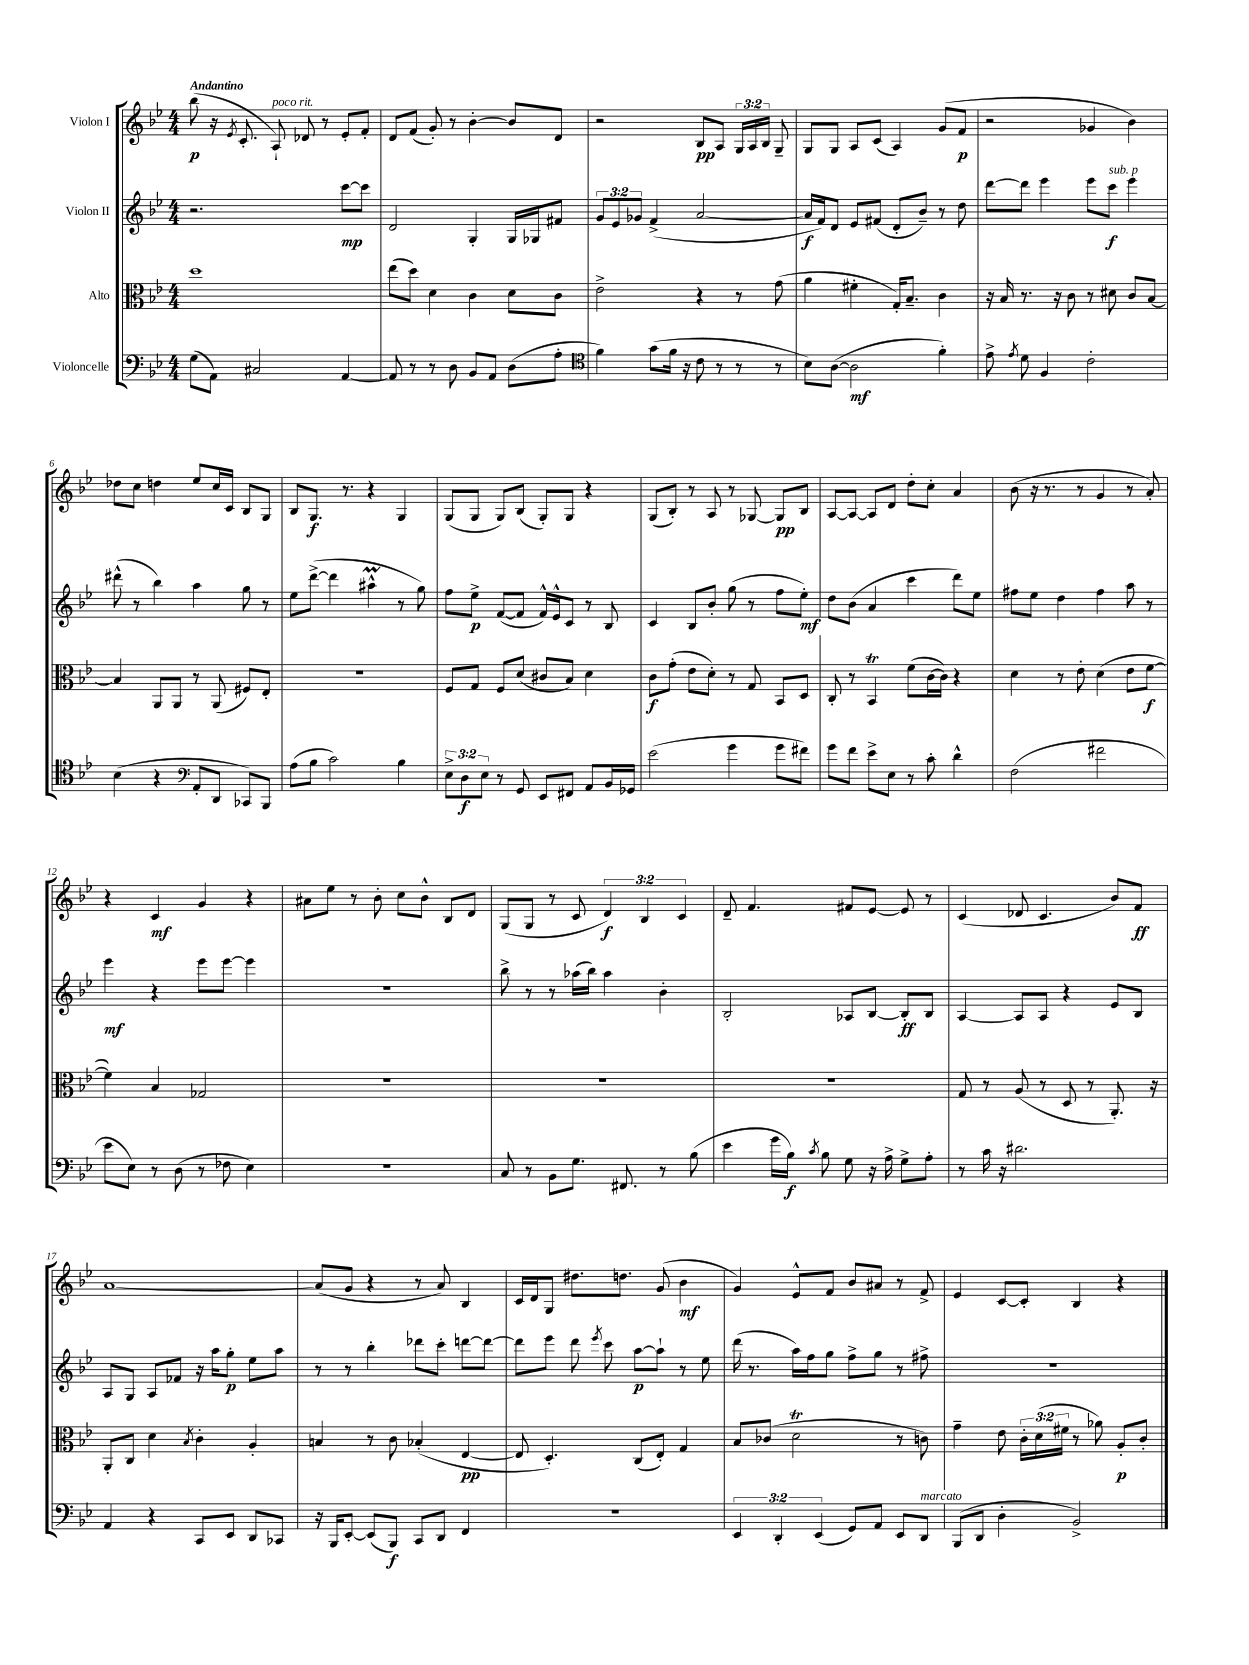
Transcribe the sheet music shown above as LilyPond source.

<<
\new StaffGroup <<
\new Staff = "s0" \with { instrumentName = "Violon I" } {
    \clef treble \key bes \major \numericTimeSignature \time 4/4 \override Staff.TupletNumber.text = #tuplet-number::calc-fraction-text \tempo "Andantino"
    \autoBeamOff bes''8\p( r16 \acciaccatura { ees'8 } c'8.-. a8-!^\markup { \italic "poco rit." }) des'8 r8 ees'8[-. f'8]-. |
    d'8[ f'8]( g'8-.) r8 bes'4~-. bes'8[ d'8] |
    r2 bes8[\pp a8] \tuplet 3/2 { g16[ a16 bes16] } g8-- |
    g8[ g8] a8[ c'8]( a4) g'8[( f'8]\p |
    r2 ges'4 bes'4) |
    des''8[ c''8] d''4 ees''8[ c''16 c'16] bes8[ g8] |
    bes8[ g8.]\f r8. r4 g4 |
    g8[( g8] g8[) bes8]( g8[-.) g8] r4 |
    g8[( bes8]-.) r8 a8 r8 ges8~ ges8[\pp bes8] |
    a8[~ a8]~ a8[ d'8] d''8[-. c''8]-. a'4 |
    bes'8( r16 r8. r8 g'4 r8 a'8-.) |
    r4 c'4\mf g'4 r4 |
    ais'8[ ees''8] r8 bes'8-. c''8[ bes'8]-^ bes8[ d'8] |
    g8[( g8] r8 c'8 \tuplet 3/2 { d'4\f) bes4 c'4 } |
    d'8-- f'4. fis'8[ ees'8]~ ees'8 r8 |
    c'4( des'8 c'4. bes'8[) f'8]\ff |
    a'1~ |
    a'8[( g'8] r4 r8 a'8) bes4 |
    c'16[ d'16 g8] dis''8.[ d''8.] g'8( bes'4\mf |
    g'4) ees'8[-^ f'8] bes'8[ ais'8] r8 f'8-> |
    ees'4 c'8[~ c'8]-. bes4 r4 \bar "|." |
}
\new Staff = "s1" \with { instrumentName = "Violon II" } {
    \clef treble \key bes \major \numericTimeSignature \time 4/4 \override Staff.TupletNumber.text = #tuplet-number::calc-fraction-text
    \autoBeamOff r2. c'''8[~\mp c'''8] |
    d'2 g4-. g16[ ges16 fis'8] |
    \tuplet 3/2 { g'8[ ees'8 ges'8] } f'4->( a'2~ |
    a'16[\f f'16) d'8] ees'8[ fis'8]( d'8[-. bes'8]--) r8 d''8 |
    d'''8[~ d'''8] ees'''4 ees'''8[ c'''8]\f^\markup { \italic "sub. p" } ees'''4 |
    dis'''8-^( r8 bes''4) a''4 g''8 r8 |
    ees''8[ d'''8]~->( d'''4 ais''4-^\prall r8 g''8) |
    f''8[ ees''8]->\p f'8[~( f'8] f'16[-^) ees'16-^ c'8] r8 bes8 |
    c'4 bes8[ bes'8]-. g''8( r8 f''8[ ees''8]-.\mf) |
    d''8[ bes'8]( a'4 c'''4 d'''8[) ees''8] |
    fis''8[ ees''8] d''4 fis''4 a''8 r8 |
    ees'''4\mf r4 ees'''8[ ees'''8]~ ees'''4 |
    R1 |
    bes''8-> r8 r8 aes''16[( bes''16]) aes''4 bes'4-. |
    bes2-. aes8[ bes8]~ bes8[-.\ff bes8] |
    a4~ a8[ a8] r4 ees'8[ bes8] |
    a8[ g8] a8[ fes'8] r16 a''16[ g''8]-.\p ees''8[ a''8] |
    r8 r8 bes''4-. des'''8[ c'''8]-. d'''8[~ d'''8]~ |
    d'''8[ ees'''8] d'''8 \acciaccatura { ees'''8 } c'''8 a''8[~\p a''8]-! r8 ees''8 |
    d'''16( r8. a''16[) f''16 g''8] f''8[-> g''8] r8 fis''8-> |
    R1 \bar "|." |
}
\new Staff = "s2" \with { instrumentName = "Alto" } {
    \clef alto \key bes \major \numericTimeSignature \time 4/4 \override Staff.TupletNumber.text = #tuplet-number::calc-fraction-text
    \autoBeamOff d''1 |
    ees''8[( d''8]) d'4 c'4 d'8[ c'8] |
    ees'2-> r4 r8 g'8( |
    a'4 fis'4-. g16[-.) bes8.]-- c'4 |
    r16 bes16 r8. r16 c'8 r8 dis'8 c'8[ bes8]~ |
    bes4 a,8[ a,8] r8 a,8( fis8[) ees8]-. |
    r1 |
    f8[ g8] f8[ d'8]( cis'8[ bes8]) d'4 |
    c'8[\f g'8]-.( ees'8[ d'8]-.) r8 g8 bes,8[ d8] |
    c8-. r8 bes,4\trill f'8[( c'16~ c'16]) r4 |
    d'4 r8 ees'8-. d'4( ees'8[ f'8]~\f |
    f'4) bes4 ges2 |
    R1 |
    R1 |
    R1 |
    g8 r8 a8( r8 d8 r8 a,8.-.) r16 |
    a,8[-. c8] d'4 \acciaccatura { bes8 } c'4-. a4-. |
    b4 r8 c'8 bes4-.( ees4~\pp |
    ees8 d4.-.) c8[( ees8]-.) g4 |
    bes8[ ces'8]( d'2\trill r8 c'8) |
    g'4-- ees'8 \tuplet 3/2 { c'16[-. d'16( fis'16] } r8 aes'8) a8[-.\p c'8]-. \bar "|." |
}
\new Staff = "s3" \with { instrumentName = "Violoncelle" } {
    \clef bass \key bes \major \numericTimeSignature \time 4/4 \override Staff.TupletNumber.text = #tuplet-number::calc-fraction-text
    \autoBeamOff g8[( a,8]) cis2 a,4~ |
    a,8 r8 r8 d8 bes,8[ a,8] d8[( a8]-. |
    \clef tenor f'4) g'8[( f'16] r16 c'8 r8 r8 r8 |
    bes8[) a8]~( a2\mf f'4-.) |
    ees'8-> \acciaccatura { ees'8 } d'8 f4 c'2-. |
    bes4( r4 \clef bass a,8[-. d,8] ces,8[) bes,,8] |
    a8[( bes8] c'2) bes4 |
    \tuplet 3/2 { ees8[-> d8\f ees8] } r8 g,8 ees,8[ fis,8] a,8[ bes,16 ges,16] |
    ees'2( g'4 g'8[ fis'8]) |
    g'8[ f'8] ees'8[-> ees8] r8 c'8-. d'4-^ |
    f2( fis'2 |
    ees'8[ ees8]) r8 d8( r8 fes8 ees4) |
    R1 |
    c8 r8 bes,8[ g8.] fis,8. r8 bes8( |
    ees'4 g'16[ bes16]\f) \acciaccatura { c'8 } bes8 g8 r16 a16-> g8[-> a8]-. |
    r8 c'16 r16 dis'2. |
    a,4 r4 c,8[ ees,8] d,8[ ces,8] |
    r16 bes,,16[ ees,8]~-. ees,8[( bes,,8]\f) c,8[ d,8] f,4 |
    R1 |
    \tuplet 3/2 { ees,4 d,4-. ees,4( } g,8[) a,8] ees,8[ d,8]^\markup { \italic "marcato" } |
    bes,,8[( d,8] d4-. bes,2->) \bar "|." |
}
>>
>>
